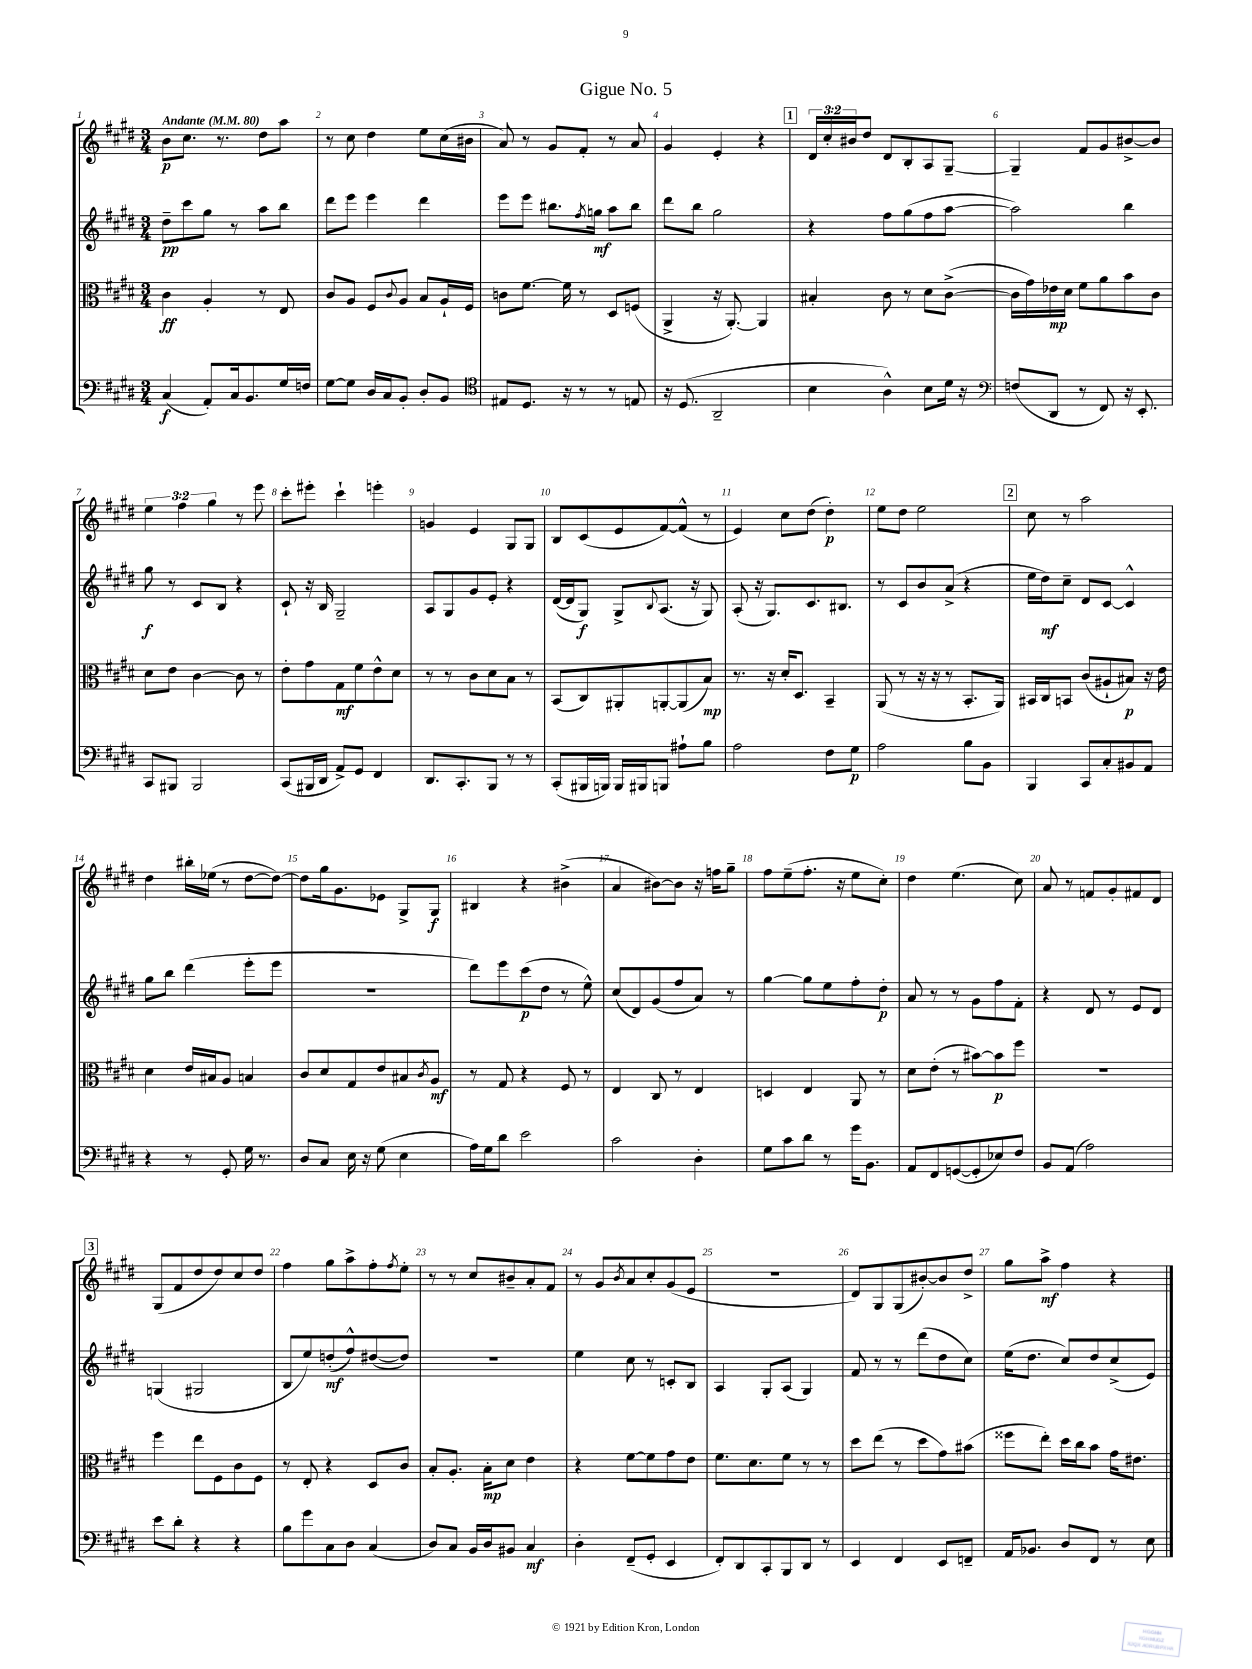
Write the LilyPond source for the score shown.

\header { title = "Gigue No. 5" }
<<
\new StaffGroup <<
\new Staff = "s0" {
    \clef treble \key e \major \numericTimeSignature \time 3/4 \override Staff.TupletNumber.text = #tuplet-number::calc-fraction-text \tempo "Andante" 4 = 80
    b'8\p cis''8. r8. dis''8 a''8 |
    r8 cis''8 dis''4 e''8 cis''16( bis'16 |
    a'8) r8 gis'8 fis'8-. r8 a'8 |
    gis'4 e'4-. r4 |
    \mark \markup { \box "1" } \tuplet 3/2 { dis'16 cis''16-. bis'16 } dis''8 dis'8 b8-. a8 gis8~-- |
    gis4-- fis'8 gis'8 bis'8~-> bis'8 |
    \tuplet 3/2 { e''4 fis''4 gis''4 } r8 e'''8 |
    cis'''8-. eis'''8-. cis'''4-! e'''4-. |
    g'4 e'4 gis8 gis8 |
    b8 cis'8( e'8 fis'8~) fis'8-^( r8 |
    e'4) cis''8 dis''8( dis''4-.\p) |
    e''8 dis''8 e''2 |
    \mark \markup { \box "2" } cis''8 r8 a''2 |
    dis''4 bis''16-. ees''16( r8 dis''8~ dis''8~) |
    dis''8 gis''16 gis'8. ees'8 gis8-> gis8\f |
    bis4 r4 bis'4->( |
    a'4 bis'8~) bis'8 r16 f''16 gis''8-- |
    fis''8 e''8--( fis''8.-. r16 e''8 cis''8-.) |
    dis''4 e''4.( cis''8) |
    a'8 r8 f'8 gis'8-. fis'8 dis'8 |
    \mark \markup { \box "3" } gis8( fis'8 dis''8 dis''8) cis''8 dis''8 |
    fis''4 gis''8 a''8-> fis''8-. \acciaccatura { fis''8 } e''8-. |
    r8 r8 cis''8 bis'8-- a'8-. fis'8 |
    r8 gis'8 \acciaccatura { b'8 } a'8 cis''8-. gis'8( e'8 |
    R2. |
    dis'8) gis8 gis8( bis'8~-.) bis'8 dis''8-> |
    gis''8 a''8->\mf fis''4 r4 \bar "|." |
}
\new Staff = "s1" {
    \clef treble \key e \major \numericTimeSignature \time 3/4
    dis''8--\pp cis'''8 gis''8 r8 a''8 b''8 |
    dis'''8 e'''8 e'''4 dis'''4 |
    e'''8 e'''8 bis''8. \acciaccatura { fis''8 } g''16\mf a''8 bis''8 |
    dis'''8 b''8 gis''2 |
    \mark \markup { \box "1" } r4 fis''8 gis''8( fis''8 a''8~ |
    a''2) b''4 |
    gis''8\f r8 cis'8 b8 r4 |
    cis'8-! r16 b16 gis2-- |
    a8 gis8 gis'8 e'8-. r4 |
    dis'16~( dis'16 gis8\f) gis8-> \appoggiatura { b8 } a8.( r16 gis8) |
    a8-.( r16 gis8.) cis'8. bis8. |
    r8 cis'8 b'8 a'8->( r4 |
    \mark \markup { \box "2" } e''16 dis''16\mf) cis''8-- dis'8 cis'8~ cis'4-^ |
    gis''8 b''8 dis'''4( e'''8-. e'''8 |
    R2. |
    dis'''8) e'''8 cis'''8\p( dis''8 r8 e''8-^) |
    cis''8( dis'8) gis'8( fis''8 a'8) r8 |
    gis''4~ gis''8 e''8 fis''8-. dis''8-.\p |
    a'8 r8 r8 gis'8 fis''8 fis'8-. |
    r4 dis'8 r8 e'8 dis'8 |
    \mark \markup { \box "3" } g4( gis2 |
    b8 e''8) d''8-.\mf( fis''8-^) dis''8~( dis''8) |
    R2. |
    e''4 cis''8 r8 c'8-. b8 |
    a4 gis8-. a8( gis4) |
    fis'8 r8 r8 dis'''8( dis''8 cis''8) |
    e''16( dis''8. cis''8) dis''8 cis''8->( e'8) \bar "|." |
}
\new Staff = "s2" {
    \clef alto \key e \major \numericTimeSignature \time 3/4
    cis'4\ff a4-. r8 e8 |
    cis'8 a8 fis8 \appoggiatura { cis'8 } a8 b8 a16-! fis16 |
    c'8 fis'8.~ fis'16 r8 dis8 f8( |
    a,4-> r16 a,8.~-.) a,4 |
    \mark \markup { \box "1" } bis4-. cis'8 r8 dis'8 cis'8~->( |
    cis'16 gis'16) ees'16\mp dis'16 fis'8 a'8 b'8 cis'8 |
    dis'8 e'8 cis'4~ cis'8 r8 |
    e'8-. gis'8 gis8\mf fis'8 e'8-^ dis'8 |
    r8 r8 cis'8 dis'8 b8 r8 |
    b,8( cis8) ais,8-. a,8~-. a,8( b8\mp) |
    r8. r16 dis'16-. dis8. b,4-- |
    a,8( r8 r16 r16 r8 b,8.-. a,16) |
    \mark \markup { \box "2" } bis,16 cis16 b,8 cis'8( ais8-! bis8\p) r16 e'16 |
    dis'4 e'16 bis16 a8 b4 |
    cis'8 dis'8 gis8 e'8 bis8 \acciaccatura { cis'8 } a8\mf |
    r8 gis8 r4 fis8 r8 |
    e4 cis8 r8 e4 |
    d4 e4 a,8 r8 |
    dis'8 e'8-.( r8 bis'8~) bis'8\p fis''8 |
    R2. |
    \mark \markup { \box "3" } fis''4 e''8 fis8 cis'8 fis8 |
    r8 e8-. r4 dis8 cis'8 |
    b8-. a8.-. b16-.\mp dis'8 e'4 |
    r4 fis'8~ fis'8 gis'8 e'8 |
    fis'8. dis'8. fis'8 r8 r8 |
    dis''8 e''8( r8 dis''8 gis'8) bis'8( |
    fisis''8 e''8-.) dis''16 cis''16 b'8 gis'16 eis'8. \bar "|." |
}
\new Staff = "s3" {
    \clef bass \key e \major \numericTimeSignature \time 3/4
    cis4\f( a,8-.) cis16 b,8. gis16 f16 |
    gis8~ gis8 dis16 cis16 b,8-. dis8-. b,8 |
    \clef tenor eis8 dis8. r16 r8 r8 e8 |
    r16 dis8.( a,2-- |
    \mark \markup { \box "1" } b4 a4-^) b8 dis'16 r16 |
    \clef bass f8( dis,8 r8 fis,8) r16 e,8.-. |
    cis,8 bis,,8 bis,,2 |
    cis,8( bis,,16 dis,16 a,8->) gis,8 fis,4 |
    dis,8. cis,8.-. b,,8 r8 r8 |
    cis,8-.( bis,,16 b,,16) b,,16 bis,,16 b,,8 ais8-! b8 |
    a2 fis8 gis8\p |
    a2 b8 b,8 |
    \mark \markup { \box "2" } b,,4 cis,8 cis8-. bis,8 a,8 |
    r4 r8 gis,8-. gis16 r8. |
    dis8 cis8 e16 r16 gis8( e4 |
    a16) gis16 dis'8 e'2 |
    cis'2 dis4-. |
    gis8 cis'8 dis'8 r8 gis'16 b,8. |
    a,8 fis,8 g,8~( g,8-. ees8) fis8 |
    b,8 a,8( a2) |
    \mark \markup { \box "3" } e'8 dis'8-. r4 r4 |
    b8 gis'8 cis8 dis8 cis4( |
    dis8) cis8 b,16 dis16 bis,8 cis4\mf |
    dis4-. fis,8--( gis,8-. e,4 |
    fis,8-.) dis,8 cis,8-. b,,8 dis,8 r8 |
    e,4 fis,4 e,8 f,8-- |
    a,16 bes,8. dis8 fis,8 r8 e8 \bar "|." |
}
>>
>>
\layout { \context { \Score \override BarNumber.break-visibility = ##(#f #t #t) barNumberVisibility = #all-bar-numbers-visible } }
